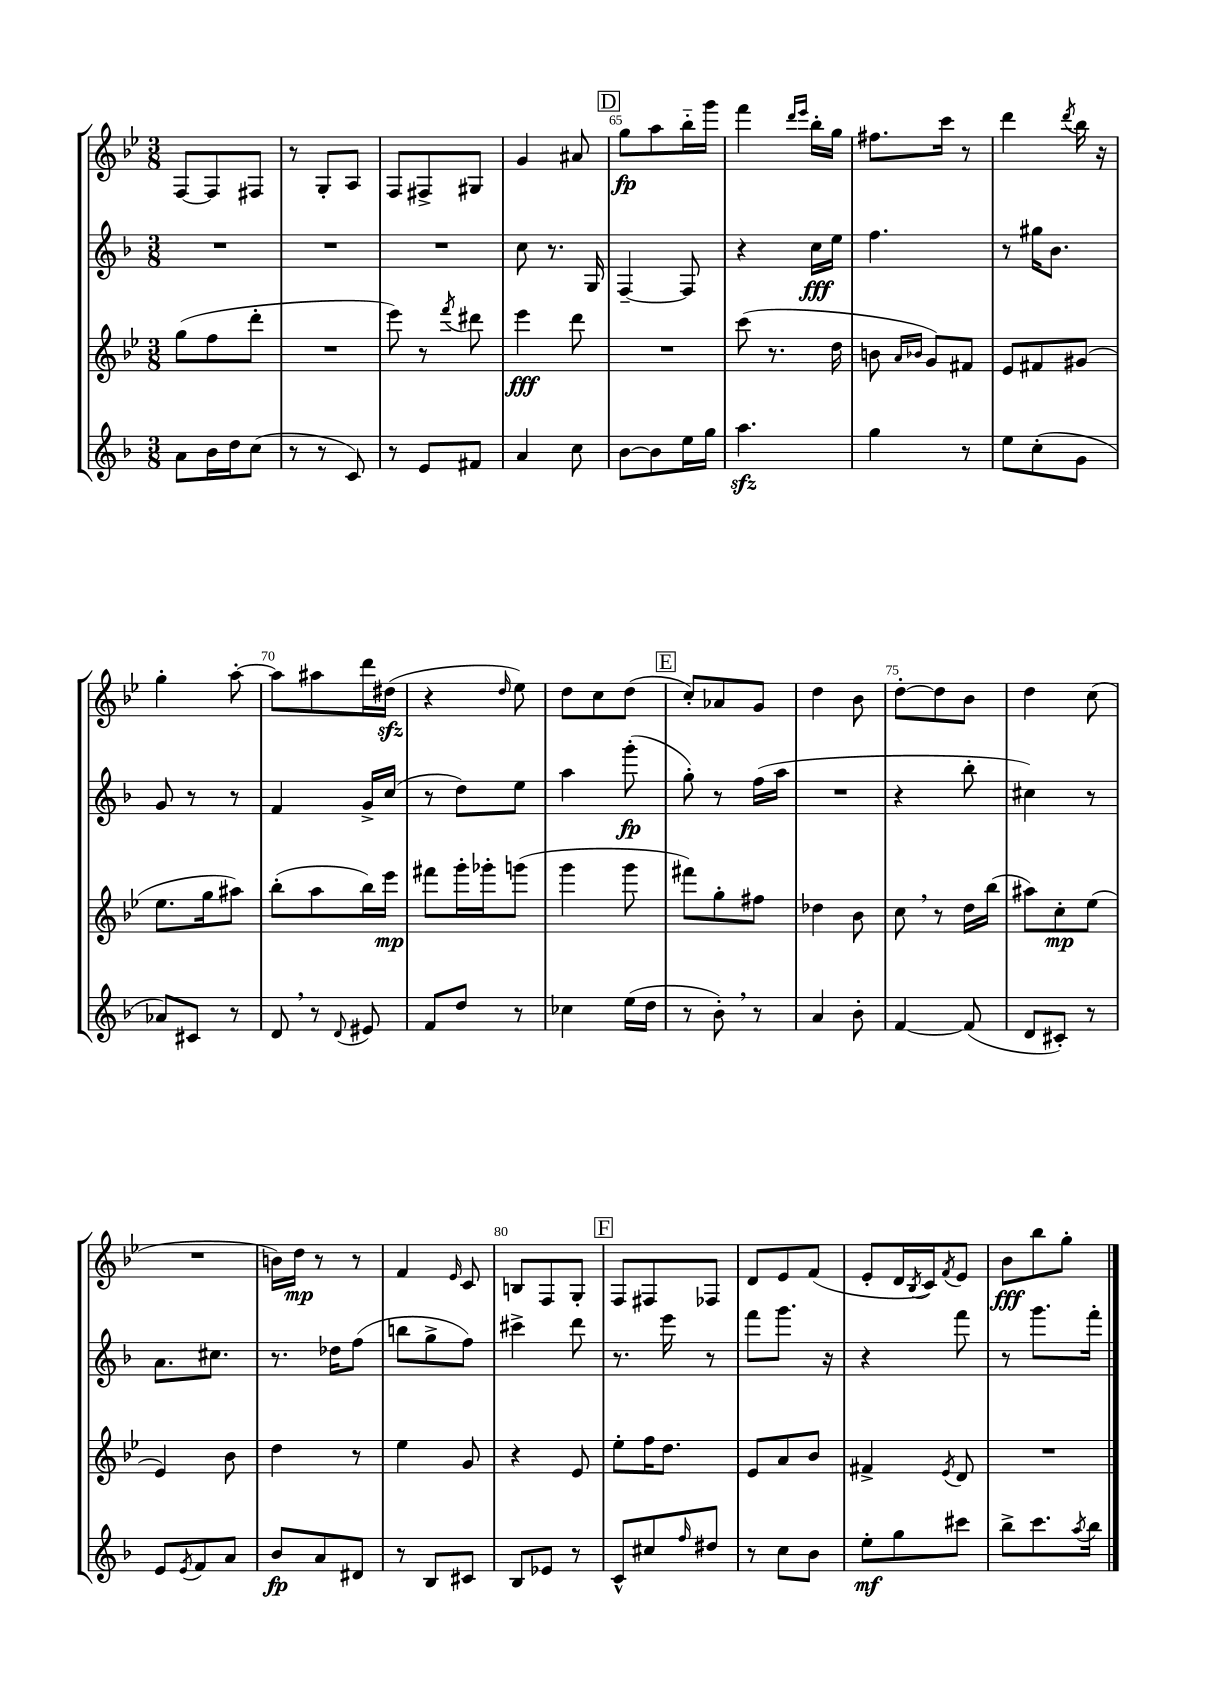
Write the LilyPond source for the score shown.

<<
\new StaffGroup <<
\new Staff = "s0" {
    \clef treble \key bes \major \numericTimeSignature \time 3/8
    f8~ f8 fis8 |
    r8 g8-. a8 |
    f8 fis8-> gis8 |
    g'4 ais'8 |
    \mark \markup { \box "D" } g''8\fp a''8 bes''16-_ g'''16 |
    f'''4 \grace { d'''16 ees'''16 } bes''16-. g''16 |
    fis''8. c'''16 r8 |
    d'''4 \acciaccatura { d'''8 } bes''16 r16 |
    g''4-. a''8~-. |
    a''8 ais''8 d'''16 dis''16\sfz( |
    r4 \grace { d''16 } ees''8) |
    d''8 c''8 d''8( |
    \mark \markup { \box "E" } c''8-.) aes'8 g'8 |
    d''4 bes'8 |
    d''8~-. d''8 bes'8 |
    d''4 c''8( |
    R4. |
    b'16) d''16\mp r8 r8 |
    f'4 \grace { ees'16 } c'8 |
    b8 f8 g8-. |
    \mark \markup { \box "F" } f8 fis8 fes8 |
    d'8 ees'8 f'8( |
    ees'8-. d'16 \acciaccatura { bes8 } c'16) \acciaccatura { f'8 } ees'8 |
    bes'8\fff bes''8 g''8-. \bar "|." |
}
\new Staff = "s1" {
    \clef treble \key f \major \numericTimeSignature \time 3/8
    R4. |
    R4. |
    R4. |
    c''8 r8. g16 |
    \mark \markup { \box "D" } f4~-- f8 |
    r4 c''16\fff e''16 |
    f''4. |
    r8 gis''16 bes'8. |
    g'8 r8 r8 |
    f'4 g'16-> c''16( |
    r8 d''8) e''8 |
    a''4 g'''8-.\fp( |
    \mark \markup { \box "E" } g''8-.) r8 f''16( a''16 |
    R4. |
    r4 bes''8-. |
    cis''4) r8 |
    a'8. cis''8. |
    r8. des''16 f''8( |
    b''8 g''8-> f''8) |
    cis'''4-> d'''8 |
    \mark \markup { \box "F" } r8. e'''16 r8 |
    f'''8 g'''8. r16 |
    r4 f'''8 |
    r8 g'''8. f'''16-. \bar "|." |
}
\new Staff = "s2" {
    \clef treble \key bes \major \numericTimeSignature \time 3/8
    g''8( f''8 d'''8-. |
    R4. |
    ees'''8) r8 \acciaccatura { f'''8 } dis'''8 |
    ees'''4\fff d'''8 |
    \mark \markup { \box "D" } R4. |
    c'''8( r8. d''16 |
    b'8 \grace { a'16 bes'16 } g'8) fis'8 |
    ees'8 fis'8 gis'8( |
    ees''8. g''16 ais''8) |
    bes''8-.( a''8 bes''16) ees'''16\mp |
    fis'''8 g'''16-. ges'''16-. g'''8( |
    g'''4 g'''8 |
    \mark \markup { \box "E" } fis'''8) g''8-. fis''8 |
    des''4 bes'8 |
    c''8 \breathe r8 d''16 bes''16( |
    ais''8) c''8-.\mp ees''8( |
    ees'4) bes'8 |
    d''4 r8 |
    ees''4 g'8 |
    r4 ees'8 |
    \mark \markup { \box "F" } ees''8-. f''16 d''8. |
    ees'8 a'8 bes'8 |
    fis'4-> \acciaccatura { ees'8 } d'8 |
    R4. \bar "|." |
}
\new Staff = "s3" {
    \clef treble \key f \major \numericTimeSignature \time 3/8
    a'8 bes'16 d''16 c''8( |
    r8 r8 c'8) |
    r8 e'8 fis'8 |
    a'4 c''8 |
    \mark \markup { \box "D" } bes'8~ bes'8 e''16 g''16 |
    a''4.\sfz |
    g''4 r8 |
    e''8 c''8-.( g'8 |
    aes'8) cis'8 r8 |
    d'8 \breathe r8 \appoggiatura { d'8 } eis'8 |
    f'8 d''8 r8 |
    ces''4 e''16( d''16 |
    \mark \markup { \box "E" } r8 bes'8-.) \breathe r8 |
    a'4 bes'8-. |
    f'4~ f'8( |
    d'8 cis'8-.) r8 |
    e'8 \acciaccatura { e'8 } f'8 a'8 |
    bes'8\fp a'8 dis'8 |
    r8 bes8 cis'8 |
    bes8 ees'8 r8 |
    \mark \markup { \box "F" } c'8-^ cis''8 \grace { f''16 } dis''8 |
    r8 c''8 bes'8 |
    e''8-.\mf g''8 cis'''8 |
    bes''8-> c'''8. \acciaccatura { a''8 } bes''16 \bar "|." |
}
>>
>>
\layout { \context { \Score currentBarNumber = #61 \override BarNumber.break-visibility = ##(#f #t #t) barNumberVisibility = #(every-nth-bar-number-visible 5) } }
